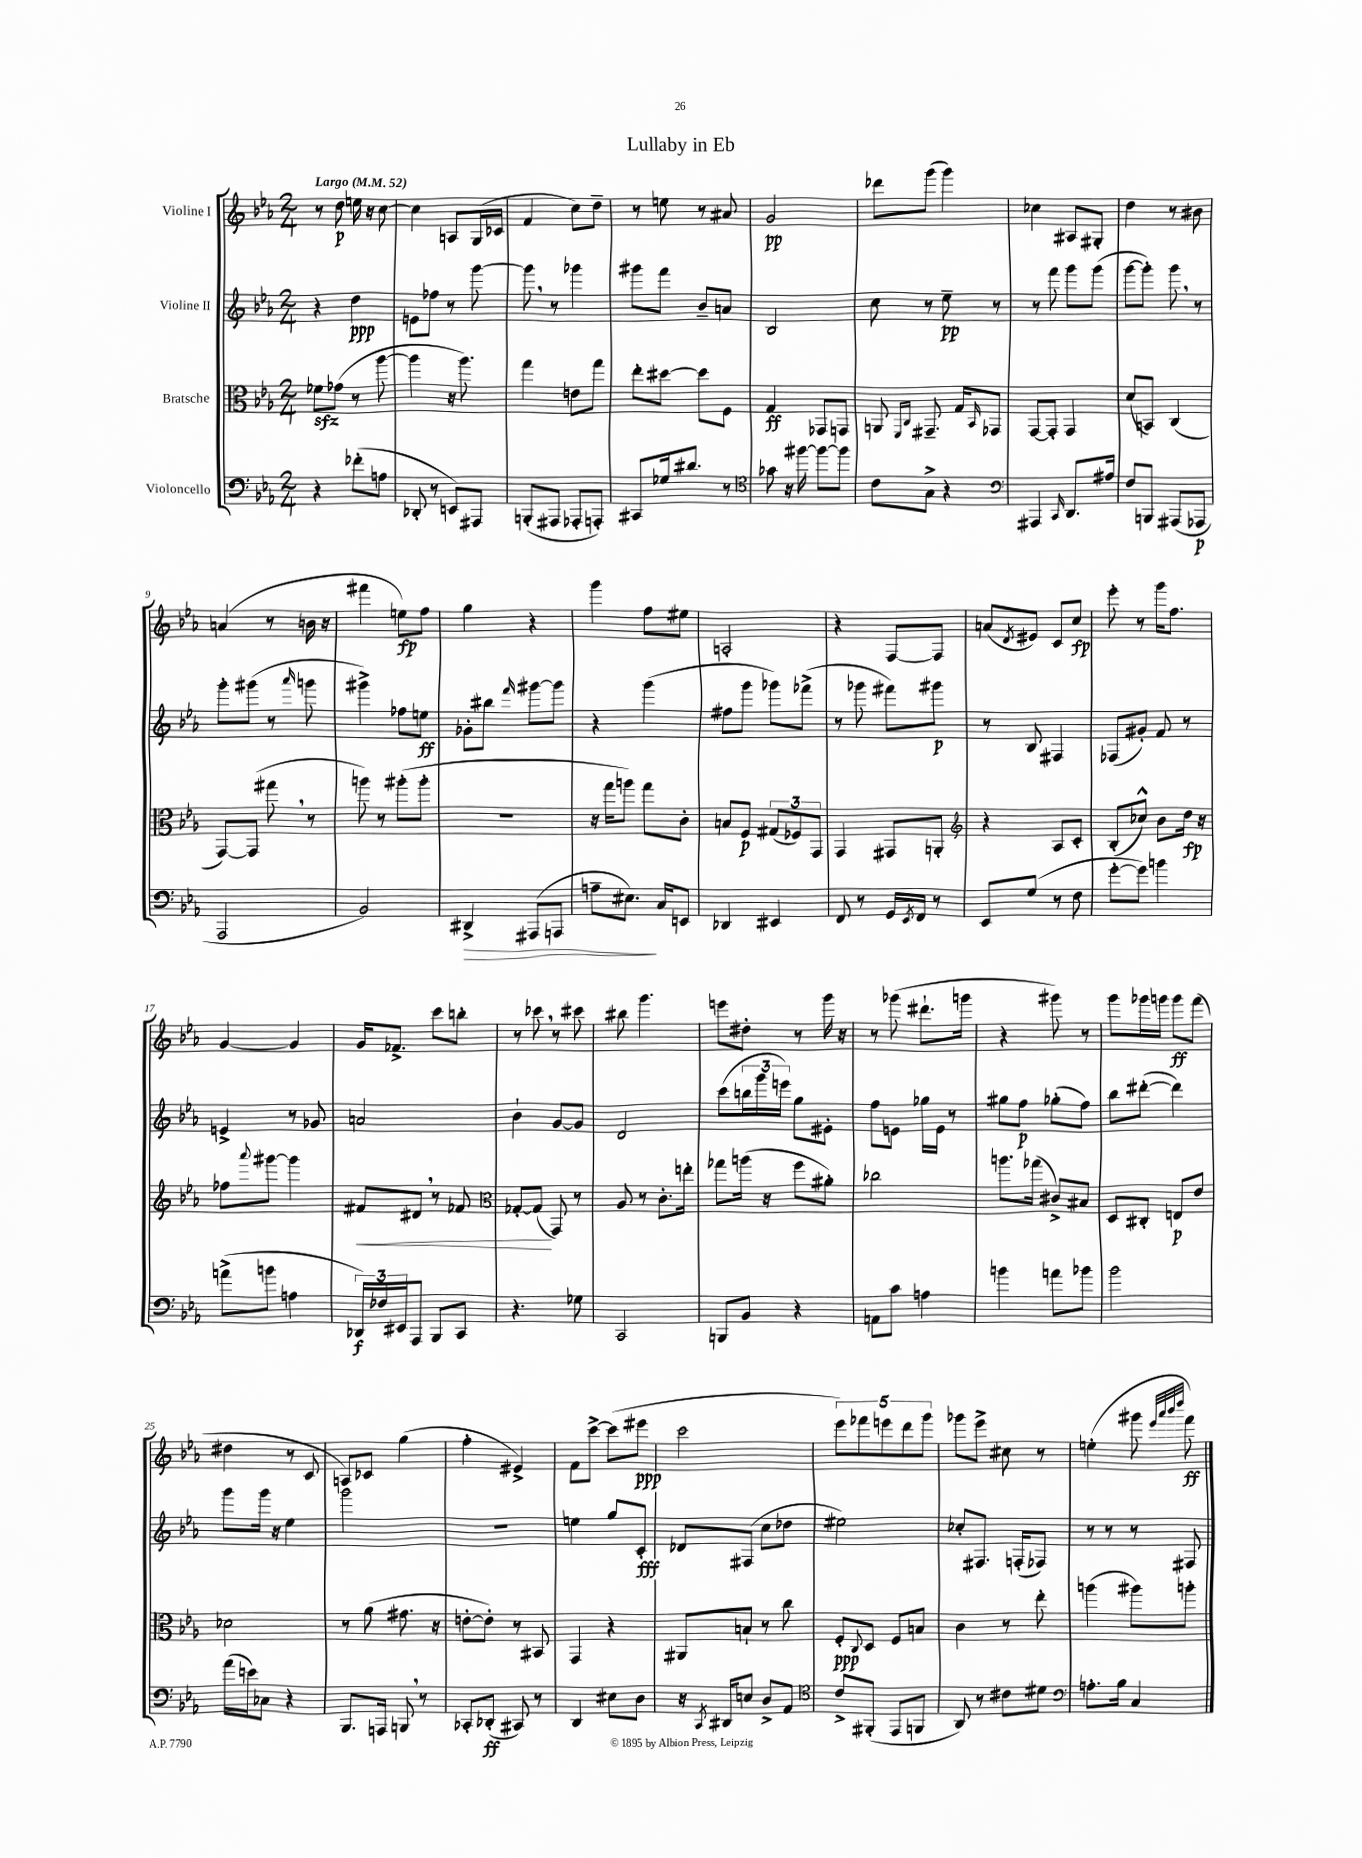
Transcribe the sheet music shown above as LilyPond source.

\header { title = "Lullaby in Eb" }
<<
\new StaffGroup <<
\new Staff = "s0" \with { instrumentName = "Violine I" } {
    \clef treble \key ees \major \numericTimeSignature \time 2/4 \tempo "Largo" 4 = 52
    r8 d''8\p e''16 r16 c''8~ |
    c''4 a8 g16( ces'16 |
    f'4 c''8) d''8-- |
    r8 e''8 r8 ais'8 |
    g'2\pp |
    des'''8 g'''8( g'''4) |
    ces''4 ais8 gis8-. |
    d''4 r8 bis'8 |
    a'4( r8 b'16 r16 |
    fis'''4 e''8\fp) f''8 |
    g''4 r4 |
    g'''4 f''8 eis''8 |
    a2-. |
    r4 f8~ f8 |
    a'8( \acciaccatura { d'8 } eis'8) c'8 c''8\fp |
    ees'''8-. r8 g'''16 f''8. |
    g'4~ g'4 |
    g'16 fes'8.-> c'''8 b''8-. |
    r8 ces'''8 \breathe r8 cis'''8 |
    bis''8 g'''4. |
    e'''8 dis''8-. r8 g'''16 r16 |
    r8 ges'''8( dis'''8.-! g'''16 |
    r4 gis'''8) r8 |
    g'''8 ges'''16 g'''16 g'''8\ff f'''8( |
    dis''4 r8 c'8 |
    a8) ces'8 g''4( |
    f''4-. eis'4->) |
    f'8 c'''8~-> c'''8( eis'''8\ppp |
    c'''2 |
    \tuplet 5/4 { ees'''8) fes'''8 e'''8 d'''8 g'''8 } |
    ges'''8 ees'''8-> cis''8 r8 |
    e''4-.( gis'''8 \grace { ees'''32 aes'''32 bes'''32 d''''32 } f'''8\ff) \bar "|." |
}
\new Staff = "s1" \with { instrumentName = "Violine II" } {
    \clef treble \key ees \major \numericTimeSignature \time 2/4
    r4 d''4\ppp |
    e'8 fes''8 r8 g'''8~ |
    g'''8 \breathe r8 ges'''4 |
    gis'''8 f'''8 bes'8-- a'8 |
    bes2 |
    c''8 r8 ees''8--\pp r8 |
    r8 f'''8 g'''8 g'''8( |
    g'''8~ g'''8-.) g'''8 \breathe r8 |
    g'''8-. gis'''8( r8 \grace { aes'''16 } g'''8 |
    gis'''4->) fes''8 e''8\ff |
    ges'8-. bis''8 \grace { f'''16 } gis'''8~ gis'''8 |
    r4 g'''4( |
    fis''8 g'''8 ges'''8) fes'''8->( |
    r8 ges'''8 fis'''8) gis'''8\p |
    r8 bes8 fis4 |
    fes8( gis'8-.) f'8 r8 |
    e'4-> r8 ges'8 |
    a'2 |
    bes'4-! g'8~ g'8 |
    d'2 |
    c'''8( \tuplet 3/2 { b''16 g'''16 e'''16) } g''8 eis'8-. |
    f''8 e'8 ges''16 e'16 r8 |
    gis''8 f''8\p ges''8-.( f''8) |
    bes''8 dis'''8~-.( dis'''4) |
    g'''8 g'''16 r16 ees''4 |
    g'''2 |
    r2 |
    e''4 g''8 c'8-.\fff |
    des'8 fis8( c''8 des''8 |
    eis''2) |
    ces''8-. fis8. f16-.( fes8) |
    r8 r8 r8 fis8 \bar "|." |
}
\new Staff = "s2" \with { instrumentName = "Bratsche" } {
    \clef alto \key ees \major \numericTimeSignature \time 2/4
    fes'8\sfz ges'8( r8 aes''8~ |
    aes''4 r16 aes''8.) |
    g''4 e'8 g''8 |
    ees''8-. dis''8~ dis''8 f8 |
    g4\ff ges,8 g,8 |
    a,8 \grace { f,16 c16 } gis,8.-- g16 \grace { bes,16 } ges,8 |
    g,8~ g,8-. g,4 |
    d'8( b,8) c4( |
    g,8~) g,8( gis''8 \breathe r8 |
    a''8) r8 ais''8-.( ais''8-. |
    R2 |
    r16 g''16 a''8) g''8 c'8-. |
    b8 f8\p \tuplet 3/2 { gis8( fes8) g,8 } |
    g,4 gis,8 a,8-. |
    \clef treble r4 aes8 c'8-. |
    bes8-.( ces''8-^) bes'8 d''16\fp r16 |
    fes''8 \appoggiatura { aes'''8 } gis'''8~ gis'''4 |
    fis'8\< dis'8 \breathe r8 fes'8 |
    \clef alto ges8~-. ges8\!( g,8) r8 |
    aes8 r8 c'8.-. e''16-. |
    ges''8 a''16( r16 f''8 ais'8-.) |
    ces''2 |
    a''8. ges''16( cis'8->) bis8 |
    d8 cis8-. e8\p ees'8 |
    des'2 |
    r8 aes'8( gis'8. r16 |
    e'8~-. e'8-.) r8 bis,8 |
    g,4 r4 |
    ais,8 b8-! r8 c''8 |
    f8-.\ppp \appoggiatura { c8 } d8 f8 b8 |
    c'4 r8 ees''8-. |
    a''4( ais''8) a''8-. \bar "|." |
}
\new Staff = "s3" \with { instrumentName = "Violoncello" } {
    \clef bass \key ees \major \numericTimeSignature \time 2/4
    r4 fes'8-.( a8 |
    des,8-. r8 e,8) ais,,8 |
    b,,8-.( ais,,8 aes,,8-. a,,8-.) |
    cis,8 ges16 dis'8. r8 |
    \clef tenor ges'8 r16 fis''16~ fis''8~ fis''8 |
    c'8 g8-> r4 |
    \clef bass ais,,4 \grace { c,16 } d,8. ais16 |
    f8 b,,8 ais,,8( aes,,8\p |
    aes,,2 |
    bes,2) |
    dis,4->\> ais,,8( a,,8 |
    a8-- eis8.\!) c16 e,8 |
    des,4 eis,4 |
    f,8 r8 g,16 \acciaccatura { ees,8 } f,16 r8 |
    ees,8 g8( r8 f8 |
    g'8~-. g'8) b'4 |
    a'8->( b'8 a4 |
    \tuplet 3/2 { des,16\f) fes16 eis,16 } aes,,8 bes,,8 c,8 |
    r4. ges8 |
    c,2 |
    b,,8 bes,8 r4 |
    a,8 c'8 a4 |
    b'4 a'8 bes'8 |
    bes'2 |
    aes'16( e'16) ces8 r4 |
    bes,,8. a,,16 b,,8 \breathe r8 |
    ces,8-. des,8-.\ff( cis,8) r8 |
    d,4 eis8 d8 |
    r16 \acciaccatura { c,8 } dis,16 e8 d8-> aes,8 |
    \clef tenor c'8-> fis,8-.( ees,8 f,8 |
    aes,8) r8 cis'8 dis'8 |
    \clef bass a8.-. bes16 c4 \bar "|." |
}
>>
>>
